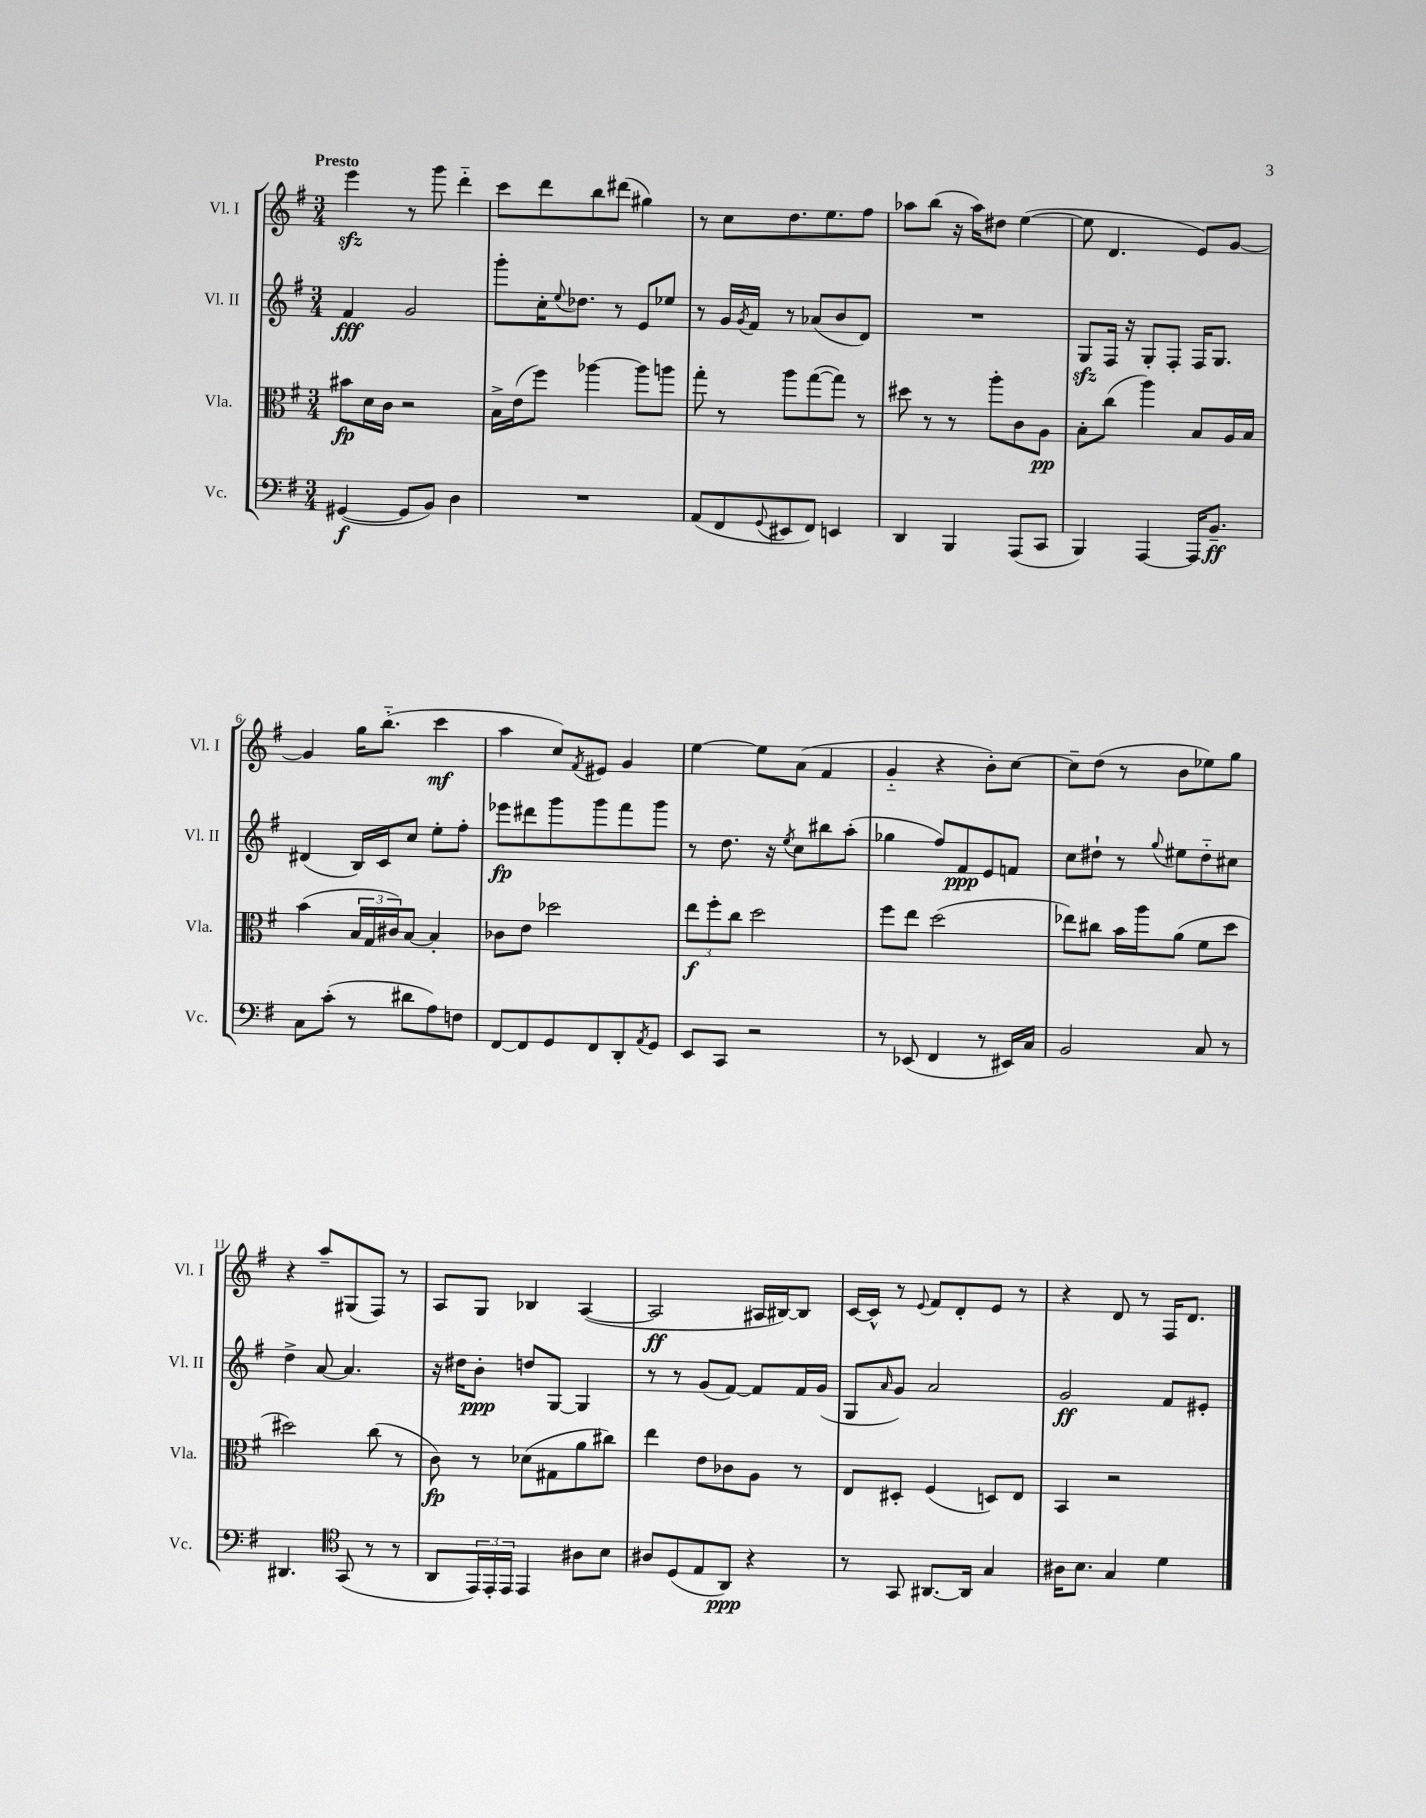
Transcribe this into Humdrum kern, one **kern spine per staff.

**kern	**dynam	**kern	**dynam	**kern	**dynam	**kern	**dynam
*part4	*part4	*part3	*part3	*part2	*part2	*part1	*part1
*staff4	*staff4	*staff3	*staff3	*staff2	*staff2	*staff1	*staff1
*I"Vc.	*	*I"Vla.	*	*I"Vl. II	*	*I"Vl. I	*
*I'Vc.	*	*I'Vla.	*	*I'Vl. II	*	*I'Vl. I	*
*clefF4	*	*clefC3	*	*clefG2	*	*clefG2	*
*k[f#]	*	*k[f#]	*	*k[f#]	*	*k[f#]	*
*M3/4	*	*M3/4	*	*M3/4	*	*M3/4	*
=1	=1	=1	=1	=1	=1	=1	=1
!	!	!	!	!	!	!LO:TX:a:B:t=Presto	!
([4GG#X/	f	8b#X\L	fp	4f#/	fff	4eeezz\	.
.	.	16d\L	.	.	.	.	.
.	.	16c\JJ	.	.	.	.	.
8GG#/L]	.	2r	.	2g/	.	8r	.
8BB/J)	.	.	.	.	.	8ggg\	.
4D\	.	.	.	.	.	4ddd\	.
=2	=2	=2	=2	=2	=2	=2	=2
2.r	.	16B^\LL	.	8ggg'\L	.	8ccc\L	.
.	.	(16e\J	.	.	.	.	.
.	.	8ff#\J)	.	16cc'\K	.	8ddd\	.
.	.	.	.	8qqee/	.	.	.
.	.	.	.	8.dd-X\J	.	.	.
.	.	[4aa-X\	.	.	.	8bb\	.
.	.	.	.	8r	.	(8ddd#X\J	.
.	.	8aa-\L]	.	8e/L	.	4gg#X\)	.
.	.	8aan\J	.	8ee-X/J	.	.	.
=3	=3	=3	=3	=3	=3	=3	=3
(8AA/L	.	8gg'\	.	8r	.	8r	.
8FF#/	.	8r	.	16g/LL	.	8cc\L	.
.	.	.	.	8qg/	.	.	.
.	.	.	.	16f#/JJ	.	.	.
8qqGG/	.	.	.	.	.	.	.
8EE#X/	.	8aa\L	.	8r	.	8.dd\	.
8FF#/J)	.	([8gg\	.	(8a-X/L	.	.	.
.	.	.	.	.	.	8.ee\	.
4EEn/	.	8gg\J])	.	8b/	.	.	.
.	.	8r	.	8d/J)	.	8ff#\J	.
=4	=4	=4	=4	=4	=4	=4	=4
4DD/	.	8dd#X\	.	2.r	.	8aa-X\L	.
.	.	8r	.	.	.	(8bb\J	.
4BBB/	.	8r	.	.	.	16r	.
.	.	.	.	.	.	16aa-\KL)	.
.	.	8aa'\L	.	.	.	8dd#X\J	.
(8AAA/L	.	8c\	.	.	.	([4ee\	.
8CC/J	.	8A\J	pp	.	.	.	.
=5	=5	=5	=5	=5	=5	=5	=5
4BBB/)	.	8B'\L	.	8Gzz/L	.	8ee\]	.
.	.	(8cc\J	.	16F#/Jk	.	4.d/	.
.	.	.	.	16r	.	.	.
[4AAA/	.	4aa\)	.	8G'/L	.	.	.
.	.	.	.	8F#'/J	.	.	.
16AAA/KL]	.	8B/L	.	16F#/KL	.	8e/L)	.
8.BB~/J	ff	.	.	8.G/J	.	.	.
.	.	16A/L	.	.	.	[8g/J	.
.	.	16B/JJ	.	.	.	.	.
!!LO:LB:g=z
=6	=6	=6	=6	=6	=6	=6	=6
8C\L	.	(4b\	.	(4d#X/	.	4g/]	.
(8c'\J	.	.	.	.	.	.	.
8r	.	24B/LL	.	16B/LL)	.	16gg\KL	.
.	.	24G/	.	.	.	.	.
.	.	.	.	16c/J	.	(8.bb\J	.
.	.	24c#X/J)	.	.	.	.	.
8d#X\L	.	[8B/J	.	8cc/J	.	.	.
8A\)	.	4B'/]	.	8ee'\L	.	4ccc\	mf
8Fn\J	.	.	.	8ff#'\J	.	.	.
=7	=7	=7	=7	=7	=7	=7	=7
[8FF#/L	.	8c-X\L	.	8eee-X\L	fp	4aa\	.
8FF#/]	.	8e\J	.	8ddd#X\	.	.	.
8GG/	.	2dd-X\	.	8ggg\	.	8cc/L)	.
.	.	.	.	.	.	8qf#/	.
8FF#/	.	.	.	8ggg\	.	8e#X/J	.
8DD'/	.	.	.	8fff#\	.	4g/	.
8qAA/	.	.	.	.	.	.	.
8GG/J	.	.	.	8ggg\J	.	.	.
=8	=8	=8	=8	=8	=8	=8	=8
8EE/L	.	12ee\L	f	8r	.	[4ee\	.
.	.	12ff#'\	.	.	.	.	.
8CC/J	.	.	.	8.dd\	.	.	.
.	.	12cc\J	.	.	.	.	.
2r	.	2dd\	.	.	.	8ee\L]	.
.	.	.	.	16r	.	.	.
.	.	.	.	8qee/	.	.	.
.	.	.	.	8cc\L	.	(8a\J	.
.	.	.	.	8bb#X\	.	4f#/	.
.	.	.	.	(8aa'\J	.	.	.
=9	=9	=9	=9	=9	=9	=9	=9
8r	.	8ff#\L	.	4gg-X\	.	4g/	.
(8EE-X/	.	8ee\J	.	.	.	.	.
4FF#/	.	(2dd\	.	8ff#/L)	.	4r	.
.	.	.	.	8f#/	ppp	.	.
8r	.	.	.	8e/	.	8b'\L)	.
16EE#X/LL)	.	.	.	8fn/J	.	[8cc\J	.
16C/JJ	.	.	.	.	.	.	.
=10	=10	=10	=10	=10	=10	=10	=10
2BB/	.	8ee-X\L)	.	8cc\L	.	8cc~\L]	.
.	.	8cc#X\J	.	8dd#X`\J	.	(8dd\J	.
.	.	16b\LL	.	8r	.	8r	.
.	.	16aa\J	.	.	.	.	.
.	.	.	.	8qqgg/	.	.	.
.	.	(8a\J	.	8ee#X\L	.	8b\L	.
8C/	.	8f#\L	.	8dd#\	.	8ee-X\)	.
8r	.	8dd\J	.	8cc#X\J	.	8gg\J	.
!!LO:LB:g=z
=11	=11	=11	=11	=11	=11	=11	=11
4.DD#X/	.	2dd#X\)	.	4dd^\	.	4r	.
.	.	.	.	[8a/	.	8aa~/L	.
*clefC4	*	*	*	*	*	*	*
(8GG/	.	.	.	4.a/]	.	(8G#X/	.
8r	.	(8cc\	.	.	.	8F#/J)	.
8r	.	8r	.	.	.	8r	.
=12	=12	=12	=12	=12	=12	=12	=12
8AA/L	.	8c\)	fp	16r	.	8A/L	.
.	.	.	.	16dd#X\KL	.	.	.
24EE/L)	.	8r	.	8b'\J	ppp	8G/J	.
24EE'/	.	.	.	.	.	.	.
24EE/JJ	.	.	.	.	.	.	.
4EE/	.	(8d-X\L	.	8ddn/L	.	4B-X/	.
.	.	8G#X\	.	[8G/J	.	.	.
8A#X\L	.	8a\	.	4G/]	.	([4A/	.
8B\J	.	8cc#X\J)	.	.	.	.	.
=13	=13	=13	=13	=13	=13	=13	=13
8A#X/L	.	4ee\	.	8r	.	2A/]	ff
(8D/	.	.	.	8r	.	.	.
8E/	.	8e\L	.	(8g/L	.	.	.
8AA/J)	ppp	8c-X\	.	[8f#/J)	.	.	.
4r	.	8A\J	.	8f#/L]	.	16A#X/LL	.
.	.	.	.	.	.	[16B#X/J)	.
.	.	8r	.	16f#/L	.	8B#/J]	.
.	.	.	.	(16g/JJ	.	.	.
=14	=14	=14	=14	=14	=14	=14	=14
8r	.	8E/L	.	8G/L	.	[16c/LL	.
.	.	.	.	.	.	16c^^/JJ]	.
.	.	.	.	16qqa/	.	.	.
8GG/	.	8D#X'/J	.	8g/J)	.	8r	.
.	.	.	.	.	.	8qqe/	.
[8.AA#X/L	.	(4F#/	.	2a/	.	8f#/L	.
.	.	.	.	.	.	8d'/	.
16AA#/Jk]	.	.	.	.	.	.	.
4G/	.	8Dn/L)	.	.	.	8e/J	.
.	.	8E/J	.	.	.	8r	.
=15	=15	=15	=15	=15	=15	=15	=15
16A#X\KL	.	4BB/	.	2g/	ff	4r	.
8.B\J	.	.	.	.	.	.	.
4G/	.	2r	.	.	.	8d/	.
.	.	.	.	.	.	8r	.
4d\	.	.	.	8f#/L	.	16F#/KL	.
.	.	.	.	.	.	8.d/J	.
.	.	.	.	8e#X'/J	.	.	.
==	==	==	==	==	==	==	==
*-	*-	*-	*-	*-	*-	*-	*-
